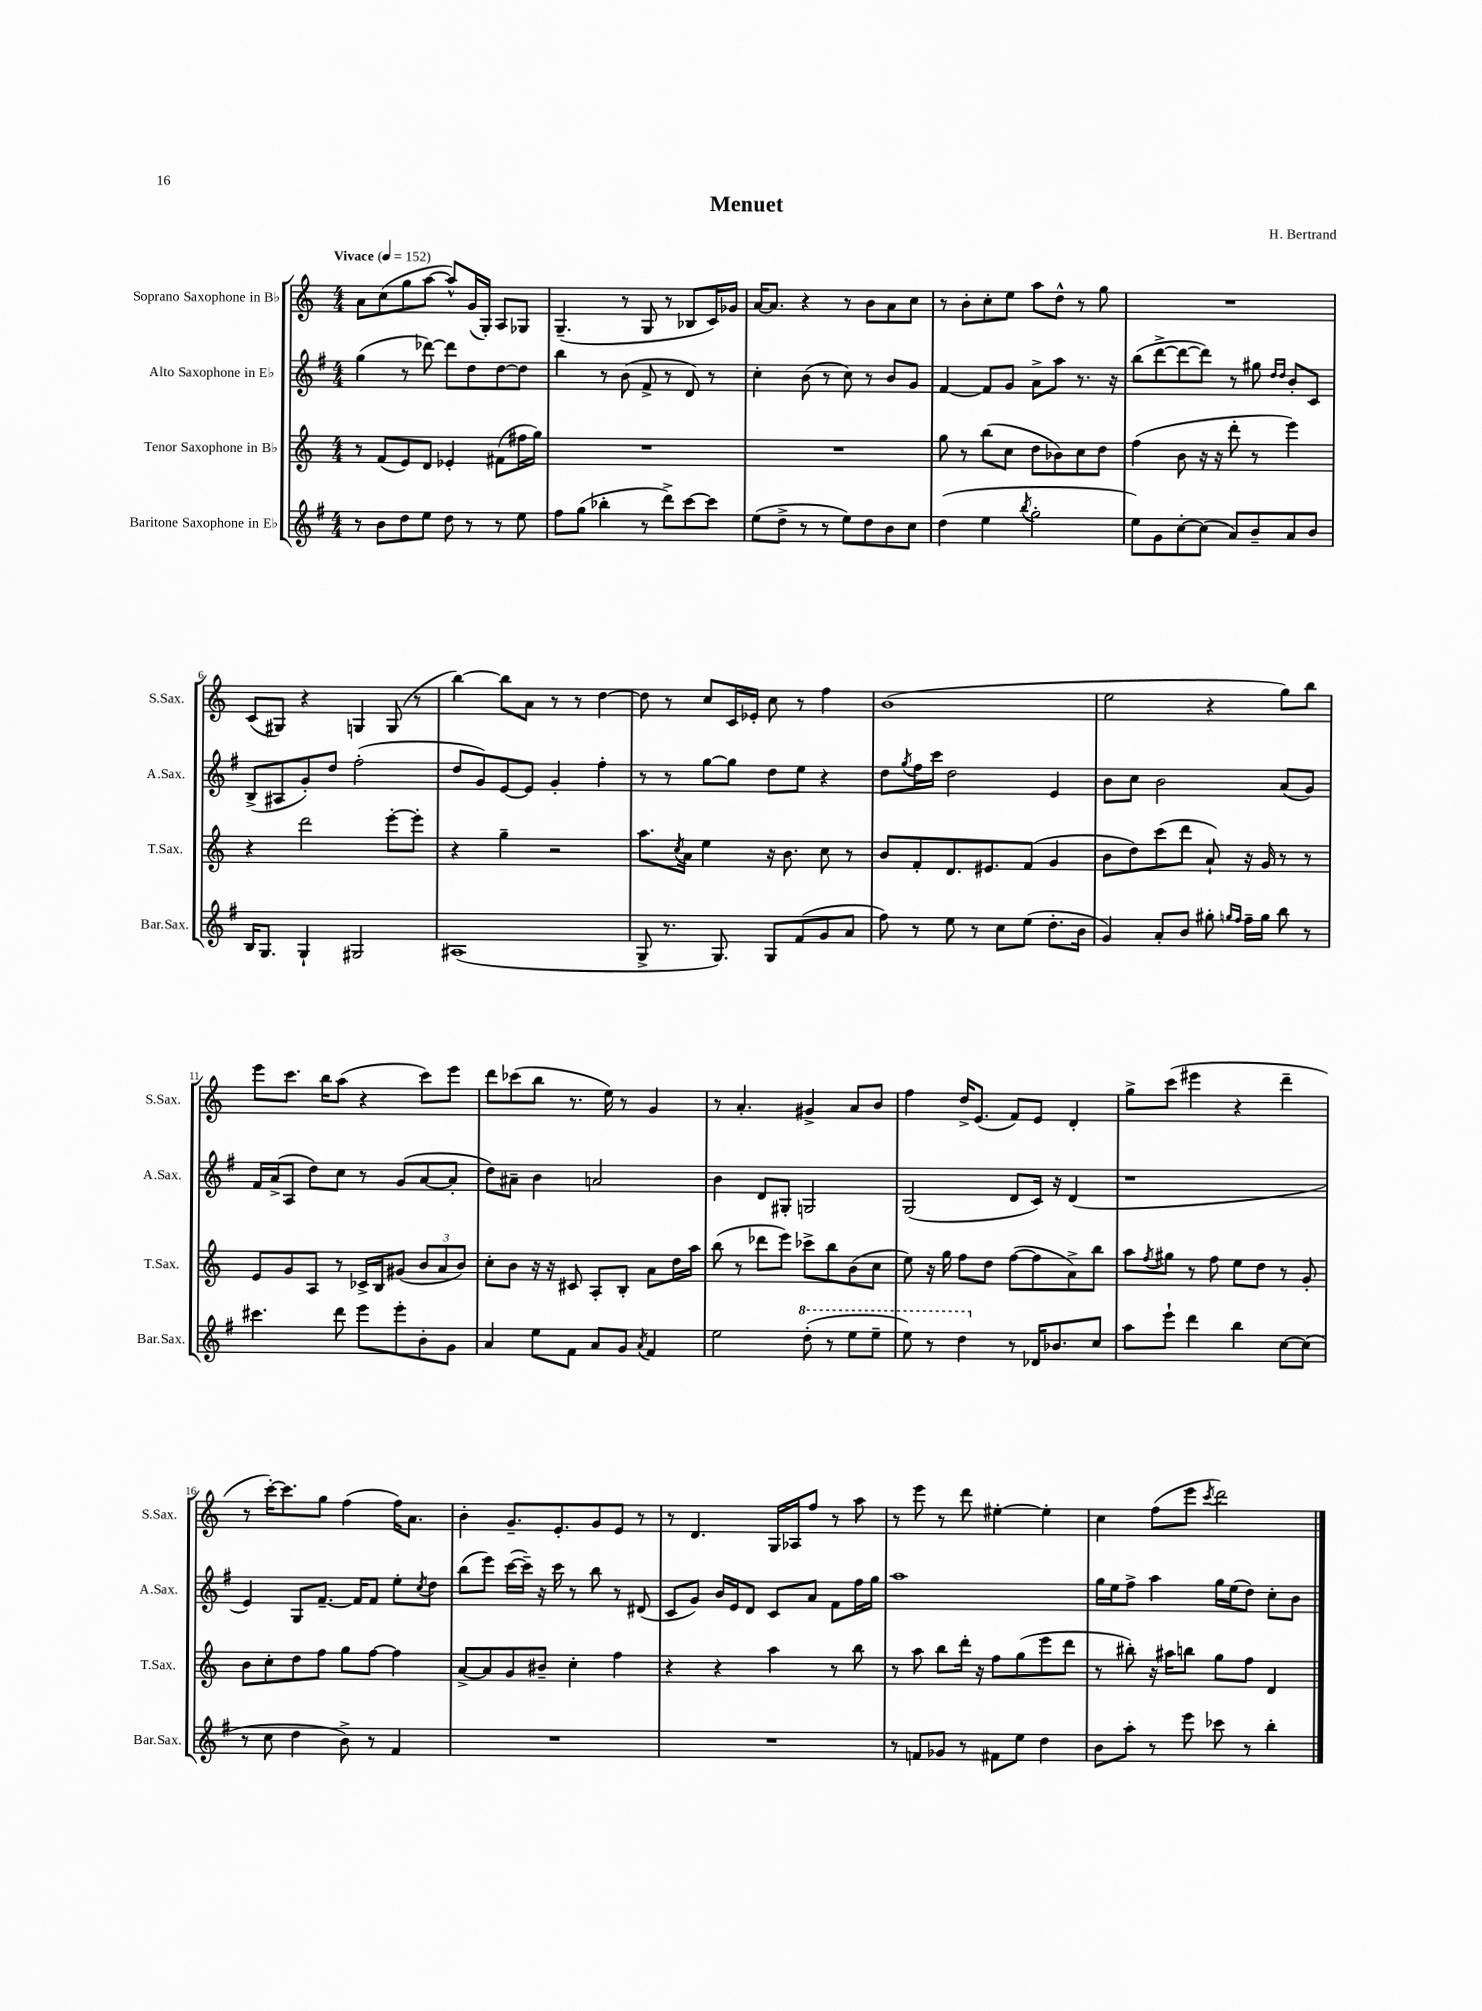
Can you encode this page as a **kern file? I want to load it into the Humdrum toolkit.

**kern	**kern	**kern	**kern
*staff4	*staff3	*staff2	*staff1
*clefG2	*clefG2	*clefG2	*clefG2
*k[f#]	*k[]	*k[f#]	*k[]
*M4/4	*M4/4	*M4/4	*M4/4
*MM152	*MM152	*MM152	*MM152
8r	8r	(4gg\	8a\L
8b\L	(8f/L	.	(8cc\
8dd\	8e/)	8r	8gg\
8ee\J	8d/J	[8ddd-\)	[8aa\J
8dd\	4e-'/	8ddd-\]L	8aa^^/]L)
8r	.	8dd\	(16g/L
.	.	.	16G'/JJ)
8r	(8f#\L	[8dd\	8A/L
8ee\	16ff#\L	8dd\]J	8G-/J
.	16gg\JJ)	.	.
=	=	=	=
8ff#\L	1r	4bb\	(4.G~/
(8gg\J	.	.	.
4bb-'\	.	8r	.
.	.	(8b\	8r
8r	.	8f#^/	8G/
8ddd^\L)	.	8r	8r
[8ccc\	.	8d/)	8B-/L
8ccc\]J	.	8r	16c/L)
.	.	.	16g-/JJ
=	=	=	=
(8ee\L	1r	4cc'\	[16a/LK
.	.	.	8.a/]J
8dd^\J	.	.	.
8r	.	(8b\	4r
8r	.	8r	.
8ee\L)	.	8cc\)	8r
8dd\	.	8r	8b\L
8b\	.	8b/L	8a\
8cc\J	.	8g/J	8cc\J
=	=	=	=
(4dd\	8gg\	[4f#/	8r
.	8r	.	8b'\L
4ee\	(8bb\L	8f#/]L	8cc'\
.	8cc\J	8g/J	8ee\J
8qbb/	.	.	.
2gg'\	8dd\L	8a^\L	8aa\L
.	8b-\)	8aa\J	8dd^^\J
.	8cc\	8.r	8r
.	8dd\J	.	8gg\
.	.	16r	.
=	=	=	=
8ee\L)	(4ff\	(8bb\L	1r
8g\	.	[8ddd^\	.
[8cc'\	8b\	8ddd\_	.
(8cc\]J	16r	8ddd\]J)	.
.	16r	.	.
8a/L)	8ddd'\	8r	.
8b~/	8r	8gg#\	.
.	.	16qqdd/LL	.
.	.	16qqdd/JJ	.
8a/	4eee\)	8b'/L	.
8b/J	.	8c/J	.
=	=	=	=
16B/LK	4r	(8B^/L	(8c/L
8.G/J	.	.	.
.	.	8A#/	8G#/J)
4G`/	2ddd\	8g'/)	4r
.	.	8dd/J	.
2G#/	.	(2ff#'\	4G/
.	[8eee'\L	.	(8G/
.	8eee'\]J	.	8r
=	=	=	=
(1A#	4r	8dd/L	[4bb\)
.	.	8g/)	.
.	4gg~\	[8e/	8bb\]L
.	.	8e/]J	8a\J
.	2r	4g'/	8r
.	.	.	8r
.	.	4ff#'\	[4dd\
=	=	=	=
8G^/	8.aa\L	8r	8dd\]
8.r	.	8r	8r
.	8qcc/	.	.
.	16a\Jk	.	.
.	4ee\	[8gg\L	8cc/L
8.G/)	.	.	.
.	.	8gg\]J	16c/L
.	.	.	16e-'/JJ
8G/L	16r	8dd\L	8cc\
.	8.b\	.	.
(8f#/	.	8ee\J	8r
8g/	8cc\	4r	4ff\
8a/J	8r	.	.
=	=	=	=
8ff#\)	8b/L	8dd\L	(1b
.	.	8qgg/	.
8r	8f'/	16ff#\L	.
.	.	16ccc\JJ	.
8ee\	8.d/	2dd\	.
8r	.	.	.
.	8.e#/	.	.
8cc\L	.	.	.
(8ee\J	(8f/J	.	.
8.dd'\L	4g/	4e/	.
16b\Jk	.	.	.
=	=	=	=
4g/)	8b\L	8b\L	2ee\
.	8dd\)	8cc\J	.
8a'/L	(8ccc\	2b\	.
8b/J	8ddd\J	.	.
8gg#'\	8a`/)	.	4r
16qqgg/LL	.	.	.
16qqff#/JJ	.	.	.
16ff#~\LL	16r	.	.
16gg\JJ	16g/	.	.
8bb\	8r	(8a/L	8gg\L)
8r	8r	8g/J)	8bb\J
=	=	=	=
4.ccc#\	8e/L	16f#/LL	8eee\L
.	.	(16a^/J	.
.	8g/	8A/J	8.ccc\J
.	8A/J	8dd\L)	.
.	.	.	16bb\LK
8ddd\	8r	8cc\J	(8aa\J
8eee\L	16c-^/LL	8r	4r
.	16B/J	.	.
8eee'\	(8g#/J	(8g/L	.
8b'\	12b/L	[8a/	8ccc\L)
.	12a/	.	.
8g\J	.	8a'/]J	8eee\J
.	12b/J)	.	.
=	=	=	=
4a/	8cc'\L	8dd\L)	8ddd\L
.	8b\J	8a#~\J	(8ccc-\
8ee\L	16r	4b\	8bb\J
.	16r	.	.
8f#\J	8c#/	.	8.r
8a/L	8A'/L	2a/	.
.	.	.	16ee\)
8g/J	8B'/J	.	8r
8qa/	.	.	.
4f#/	8a\L	.	4g/
.	16dd\L	.	.
.	16aa\JJ	.	.
=	=	=	=
2ee\	(8bb\	4b\	8r
.	8r	.	4.a'/
.	8ddd-\L	8d/L	.
.	8eee\J)	8G#'/J	.
(8ddd'\	8ccc-^\L	2G/	4g#^/
8r	8bb\	.	.
8eee\L	(8b\	.	8a/L
8eee~\J	8cc\J	.	8b/J
=	=	=	=
8eee\)	8ee\)	(2G/	4ff\
8r	16r	.	.
.	16gg\	.	.
4ddd\	8ff\L	.	16dd^/LK
.	.	.	(8.e/J
.	8dd\J	.	.
8r	([8ff\L	8d/L	8f/L)
16d-/LK	8ff\]	16c/Jk)	8e/J
8.b-/	.	16r	.
.	8a^\)	(4d/	4d'/
8cc/J	8bb\J	.	.
=	=	=	=
8aa\L	8aa\L	1r	8gg^\L
.	8qff/	.	.
8eee`\J	8gg#\J	.	(8ccc\J
4ddd\	8r	.	4eee#\
.	8ff\	.	.
4bb\	8ee\L	.	4r
.	8dd\J	.	.
[8cc\L	8r	.	4ddd~\
(8cc\]J	8g'/	.	.
=	=	=	=
8r	8b\L	4e/)	8r
8cc\	8cc'\	.	[16ccc'\LK)
.	.	.	8.ccc\]
4dd\	8dd\	8G/L	.
.	8ff\J	[8.f#~/J	8gg\J
8b^\)	8gg\L	.	(4ff\
.	.	16f#/]LK	.
8r	[8ff\J	8f#/J	.
4f#/	4ff\]	8ee'\L	16ff\LK)
.	.	.	8.a\J
.	.	8qcc/	.
.	.	8dd\J	.
=	=	=	=
1r	[8a^/L	(8bb\L	4b'\
.	8a/]	8eee\J)	.
.	8g/	([16ccc\LL	8.g~/L
.	.	16ccc~\]JJ)	.
.	8b#~/J	16r	.
.	.	16ccc\	8.e'/
.	4cc'\	8r	.
.	.	8bb\	8g/
.	4ff\	8r	8e/J
.	.	(8d#/	8r
=	=	=	=
1r	4r	8c/L	8r
.	.	8g/J)	4.d/
.	4r	16b/LL	.
.	.	16e/J	.
.	.	8d/J	.
.	4aa\	8c/L	16G/LL
.	.	.	16A-/J
.	.	8a/J	8ff/J
.	8r	8f#\L	8r
.	8bb\	16ff#\L	8aa\
.	.	16gg\JJ	.
=	=	=	=
8r	8r	1aa	8r
8f/L	8aa\	.	8eee\
8g-/J	8bb\L	.	8r
8r	16ddd'\Jk	.	8ddd\
.	16r	.	.
8f#\L	8ff\L	.	[4ee#'\
8ee\J	(8gg\	.	.
4dd\	8eee\	.	4ee#'\]
.	8ddd\J	.	.
=	=	=	=
8b\L	8r	16gg\LL	4cc\
.	.	16ee\J	.
8aa'\J	8bb#'\)	8ff#^\J	.
8r	16r	4aa\	(8ff\L
.	16aa#\LK	.	.
8eee\	8bb\J	.	8eee\J
.	.	.	8qccc/
8ccc-\	8gg\L	16gg\LL	2ddd\)
.	.	(16ee\J	.
8r	8ff\J	8dd\J)	.
4bb'\	4d/	8cc'\L	.
.	.	8b\J	.
==	==	==	==
*-	*-	*-	*-
